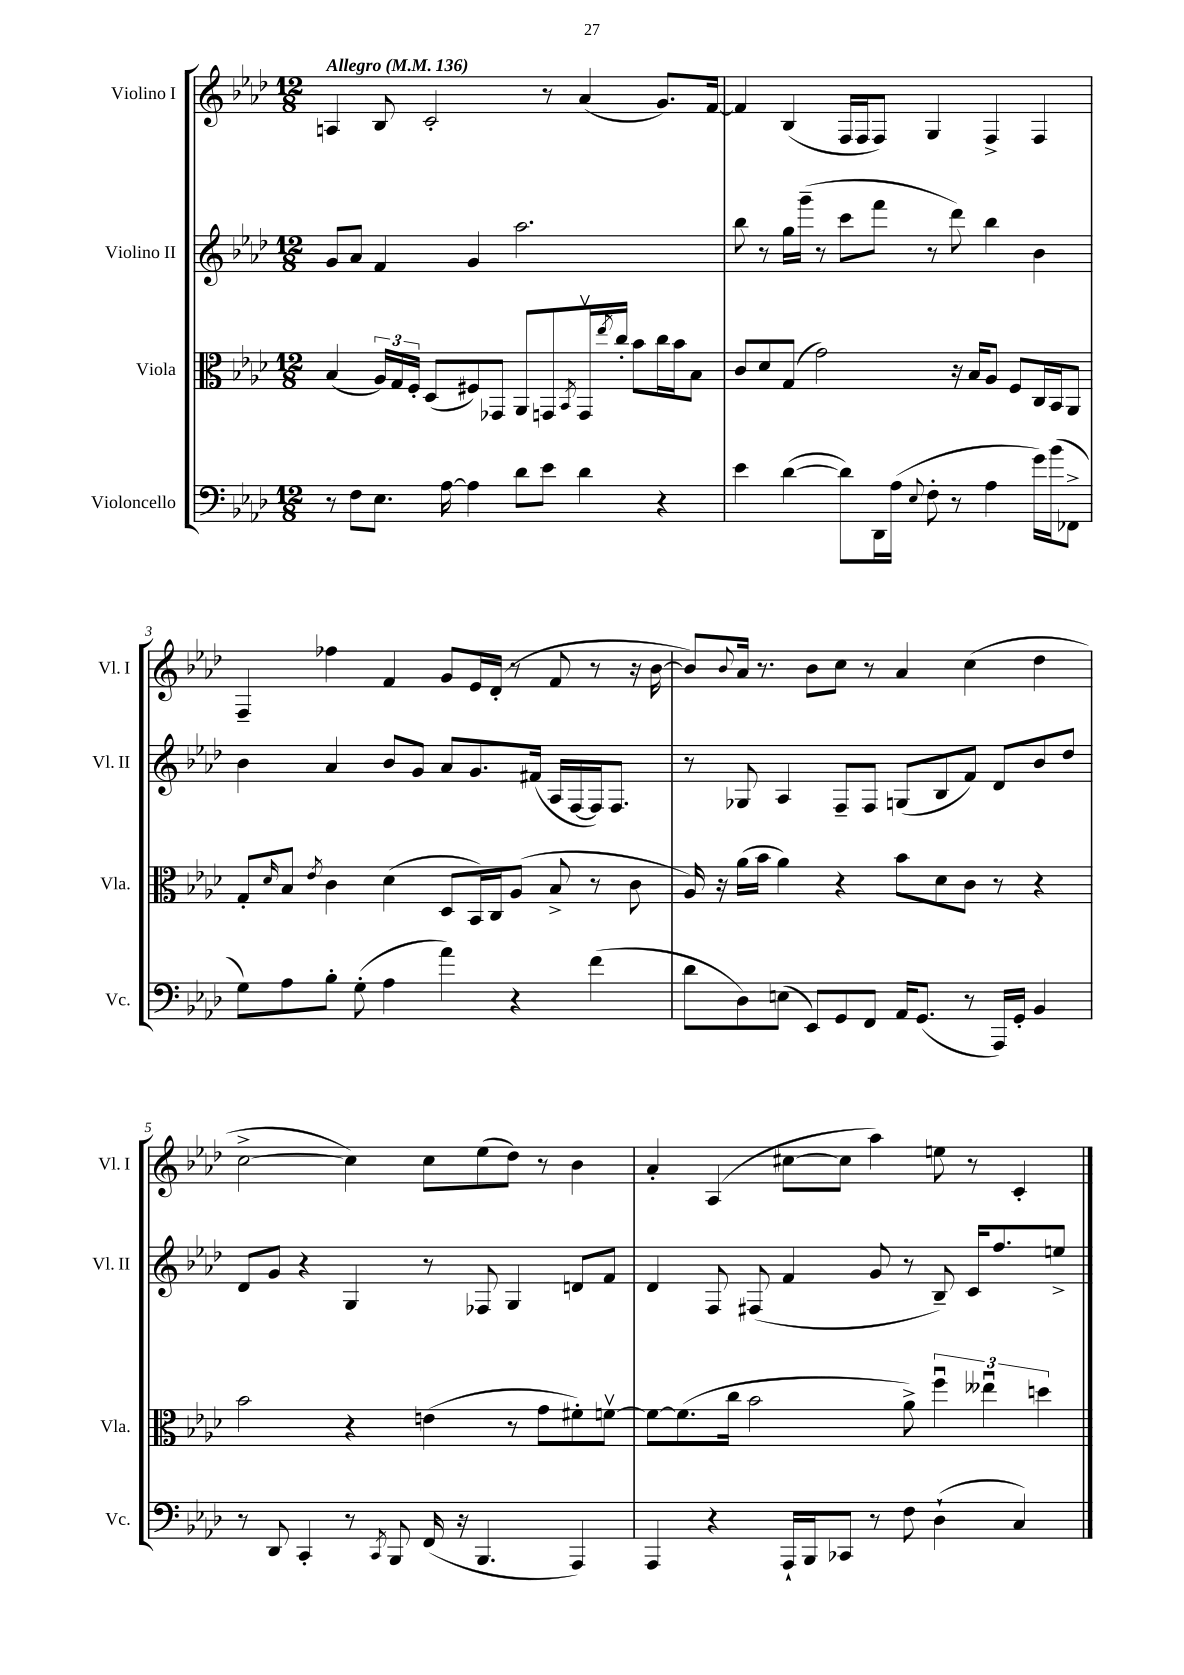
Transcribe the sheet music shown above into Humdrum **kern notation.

**kern	**kern	**kern	**kern
*staff4	*staff3	*staff2	*staff1
*clefF4	*clefC3	*clefG2	*clefG2
*k[b-e-a-d-]	*k[b-e-a-d-]	*k[b-e-a-d-]	*k[b-e-a-d-]
*M12/8	*M12/8	*M12/8	*M12/8
*MM136	*MM136	*MM136	*MM136
8r	(4B-	8g	4A
8F	.	8a-	.
8.E-	24A-)	4f	8B-
.	24G	.	.
.	24F'	.	.
.	(8D-	.	2c'
[16A-	.	.	.
4A-]	8F#)	4g	.
.	8GG-	.	.
8d-	8AA-	2.aa-	.
8e-	8GG	.	8r
.	8qBB-	.	.
4d-	16GGv	.	(4a-
.	8qee-	.	.
.	16cc'	.	.
.	8b-	.	.
4r	16cc	.	8.g)
.	16b-	.	.
.	8B-	.	.
.	.	.	[16f
=	=	=	=
4e-	8c	8bb-	4f]
.	8d-	8r	.
([4d-	(8G	16gg	(4B-
.	.	(16ggg~	.
.	2g)	8r	.
8d-])	.	8ccc	16F
.	.	.	16F
16DD-	.	8fff	8F)
(16A-	.	.	.
8qqE-	.	.	.
8F'	.	8r	4G
8r	16r	8ddd-)	.
.	16B-	.	.
4A-	8A-	4bb-	4F^
.	8F	.	.
16g)	16C	4b-	4F
(16b-	16BB-	.	.
8FF-^	8AA-	.	.
=	=	=	=
8G)	8G'	4b-	4F~
.	16qqd-	.	.
8A-	8B-	.	.
.	8qe-	.	.
8B-'	4c	4a-	4ff-
(8G'	.	.	.
4A-	(4d-	8b-	4f
.	.	8g	.
4a-)	8D-	8a-	8g
.	16BB-)	8.g	16e-
.	16C	.	(16d-'
4r	(8A-	.	8r
.	.	(16f#	.
.	8B-^	16A-	8f
.	.	[16F	.
(4f	8r	16F])	8r
.	.	8.F	.
.	8c	.	16r
.	.	.	[16b-
=	=	=	=
8d-	16A-)	8r	8b-])
.	16r	.	.
.	.	.	8qqb-
8D-)	(16a-	8G-	16a-
.	16b-	.	8.r
(8E	4a-)	4A-	.
8EE-)	.	.	8b-
8GG	4r	8F~	8cc
8FF	.	8F	8r
16AA-	8b-	(8G	4a-
(8.GG	.	.	.
.	8d-	8B-	.
8r	8c	8f)	(4cc
16AAA-)	8r	8d-	.
16GG'	.	.	.
4BB-	4r	8b-	4dd-
.	.	8dd-	.
=	=	=	=
8r	2b-	8d-	[2cc^
8DD-	.	8g	.
4CC'	.	4r	.
8r	4r	4G	4cc])
8qCC	.	.	.
8BBB-	.	.	.
(16FF	(4e	8r	8cc
16r	.	.	.
4.BBB-	.	8F-	(8ee-
.	8r	4G	8dd-)
.	8g	.	8r
4AAA-)	8f#')	8d	4b-
.	[8fv	8f	.
=	=	=	=
4AAA-	8f_	4d-	4a-'
.	(8.f]	.	.
4r	.	8F	(4A-
.	16cc	.	.
.	2b-	(8F#	.
16AAA-`	.	4f	[8cc#
16BBB-	.	.	.
8CC-	.	.	8cc#]
8r	.	8g	4aa-)
8F	8a-^)	8r	.
(4D-`	6ffu	8B-~)	8ee
.	.	16c	8r
.	6ee--u	.	.
.	.	8.ff	.
4C)	.	.	4c'
.	6dd	.	.
.	.	8ee^	.
==	==	==	==
*-	*-	*-	*-
